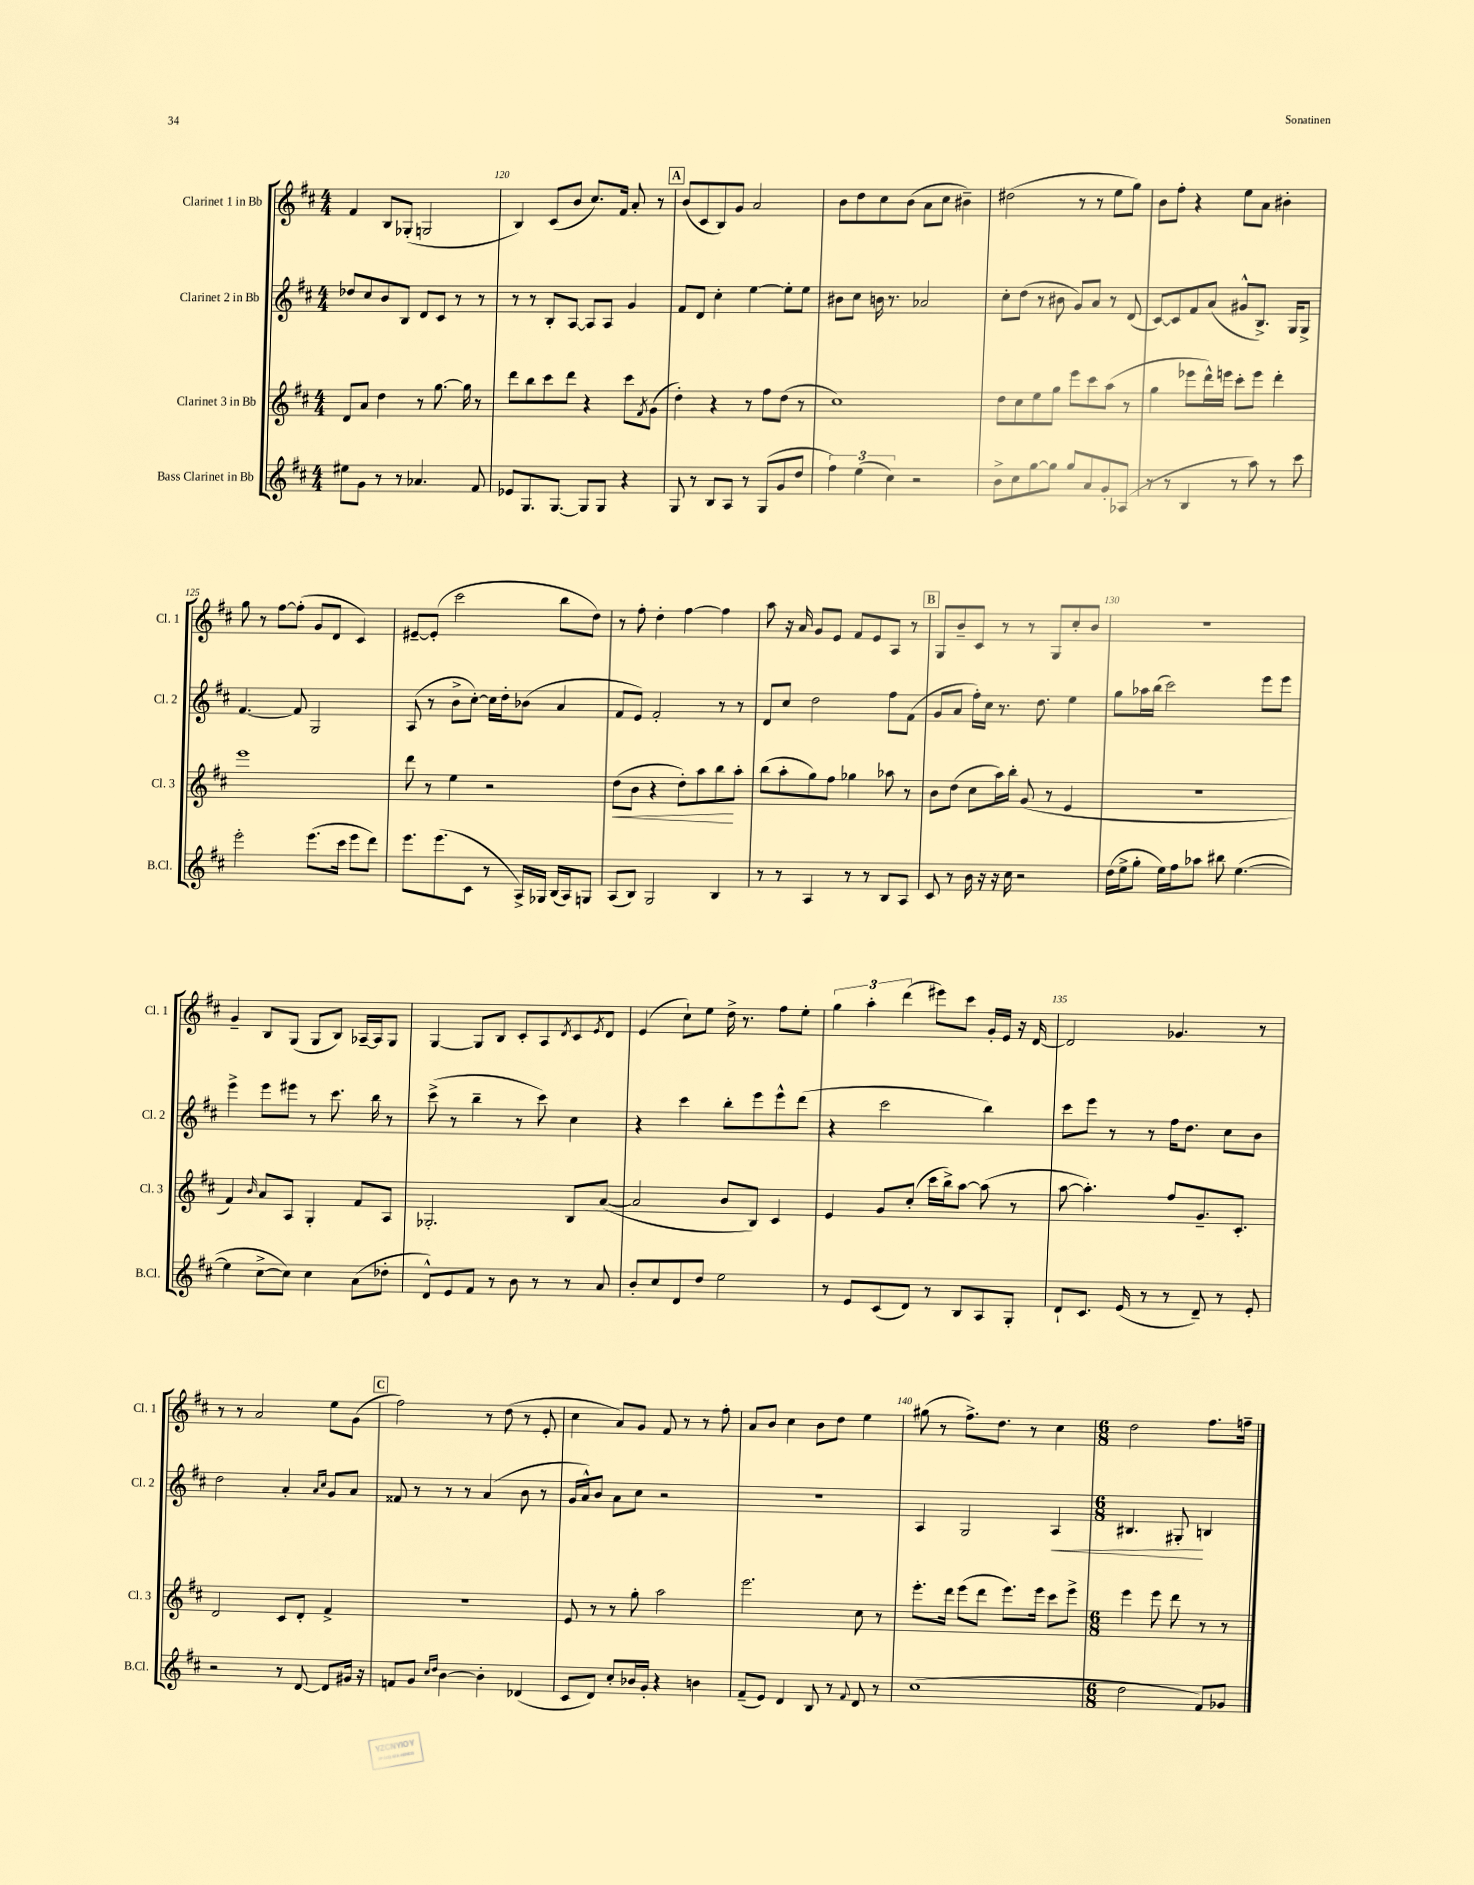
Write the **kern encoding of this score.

**kern	**kern	**dynam	**kern	**dynam	**kern
*part4	*part3	*part3	*part2	*part2	*part1
*staff4	*staff3	*staff3	*staff2	*staff2	*staff1
*I"Bass Clarinet in Bb	*I"Clarinet 3 in Bb	*	*I"Clarinet 2 in Bb	*	*I"Clarinet 1 in Bb
*I'B.Cl.	*I'Cl. 3	*	*I'Cl. 2	*	*I'Cl. 1
*clefG2	*clefG2	*	*clefG2	*	*clefG2
*k[f#c#]	*k[f#c#]	*	*k[f#c#]	*	*k[f#c#]
*M4/4	*M4/4	*	*M4/4	*	*M4/4
=119	=119	=119	=119	=119	=119
8ee#X\L	8d/L	.	8dd-X/L	.	4f#/
8g\J	8a/J	.	8cc#/	.	.
8r	4dd\	.	8b/	.	8B/L
8r	.	.	8B/J	.	(8G-X'/J
4.a-X/	8r	.	8d/L	.	2Gn/
.	[8.gg\	.	8c#/J	.	.
.	.	.	8r	.	.
.	16gg\]	.	.	.	.
8f#/	8r	.	8r	.	.
=120	=120	=120	=120	=120	=120
8e-X/L	8ddd\L	.	8r	.	4B/)
8.G/	8bb\	.	8r	.	.
.	8ccc#\	.	8B'/L	.	(8c#/L
[8.G/J	.	.	.	.	.
.	8ddd\J	.	[8A/J	.	8b/J
8G/L]	4r	.	8A/L]	.	8.cc#/L)
8G/J	.	.	8A/J	.	.
.	.	.	.	.	16f#/Jk
4r	8ccc#\L	.	4g/	.	8a'/
.	8qf#/	.	.	.	.
.	(8g\J	.	.	.	8r
!!LO:REH:place=s1:t=A
=121	=121	=121	=121	=121	=121
8G/	4dd'\)	.	8f#/L	.	(8b/L
8r	.	.	8d/J	.	8c#/
8B/L	4r	.	4cc#'\	.	8B/)
8A/J	.	.	.	.	8g/J
8r	8r	.	[4ee\	.	2a/
(8G/L	8ff#\L	.	.	.	.
8g/	(8dd\J	.	8ee'\L]	.	.
8dd/J	8r	.	8ee\J	.	.
=122	=122	=122	=122	=122	=122
6ff#\)	1cc#)	.	8b#X\L	.	8b\L
.	.	.	8cc#\J	.	8dd\
(6ee\	.	.	.	.	.
.	.	.	16bn\	.	8cc#\
.	.	.	8.r	.	.
6cc#\)	.	.	.	.	.
.	.	.	.	.	(8b\J
2r	.	.	2a-X/	.	8a\L
.	.	.	.	.	8cc#\J
.	.	.	.	.	4b#X~\)
=123	=123	=123	=123	=123	=123
8b^\L	8dd\L	.	8cc#'\L	.	(2dd#X\
8cc#\	8cc#\	.	(8dd\J	.	.
[8gg\	8ee\	.	8r	.	.
8gg\J]	8gg\J	.	8b#X\	.	.
8gg/L	8eee\L	.	8g/L)	.	8r
8a/	8ccc#\	.	8a/J	.	8r
8g'/	(8aa\J	.	8r	.	8ee\L
(8A-X/J	8r	.	(8d/	.	8gg\J)
=124	=124	=124	=124	=124	=124
8r	4gg\	.	[8c#/L)	.	8b\L
8r	.	.	8c#/]	.	8ff#'\J
4B/	8eee-X\L	.	8f#/	.	4r
.	16ddd^^\L)	.	(8a/J	.	.
.	16eeen\JJ	.	.	.	.
8r	8ccc#'\L	.	8g#X^^/L	.	8ee\L
8aa\)	8eee\J	.	8.B^/J)	.	8a\J
8r	4ddd'\	.	.	.	4b#X'\
.	.	.	16G/KL	.	.
8ccc#\	.	.	8G^/J	.	.
!!LO:LB:g=z
=125	=125	=125	=125	=125	=125
2eee'\	1eee	.	[4.f#/	.	8gg\
.	.	.	.	.	8r
.	.	.	.	.	[8ff#\L
.	.	.	8f#/]	.	(8ff#'\J]
(8.eee\L	.	.	2G/	.	8g/L
.	.	.	.	.	8d/J
16ccc#\Jk	.	.	.	.	.
8eee\L	.	.	.	.	4c#/)
8ddd\J)	.	.	.	.	.
=126	=126	=126	=126	=126	=126
8.eee\L	8ddd\	.	(8A/	.	[8e#X~/L
.	8r	.	8r	.	(8e#'/J]
(8.eee\	.	.	.	.	.
.	4ee\	.	8b^\L	.	2ccc#\
8c#\J	.	.	[8cc#'\J)	.	.
8r	2r	.	16cc#\LL]	.	.
.	.	.	16dd'\J	.	.
16A^/LL)	.	.	(8b-X\J	.	.
16G-X/JJ	.	.	.	.	.
(16B/LL	.	.	4a/	.	8bb\L
16A/J)	.	.	.	.	.
8Gn/J	.	.	.	.	8dd\J)
=127	=127	=127	=127	=127	=127
!	!	!LO:HP:b	!	!	!
(8A/L	(8dd\L	<	8f#/L	.	8r
8B/J)	8b\J	.	8e/J)	.	8ff#'\
2G/	4r	.	2f#'/	.	4dd'\
.	8dd'\L)	.	.	.	[4ff#\
.	8aa\	.	.	.	.
4B/	8bb\	.	8r	.	4ff#\]
.	8aa'\J	[	8r	.	.
=128	=128	=128	=128	=128	=128
8r	(8bb\L	.	8d/L	.	8aa\
8r	8aa'\	.	8cc#/J	.	16r
.	.	.	.	.	16a/
4A/	8gg\)	.	2dd\	.	8g/L
.	8ff#\J	.	.	.	8e/J
8r	4gg-X\	.	.	.	8f#/L
8r	.	.	.	.	8e/
8B/L	8aa-X\	.	8ff#\L	.	8A/J
8A/J	8r	.	(8f#\J	.	8r
!!LO:REH:place=s1:t=B
=129	=129	=129	=129	=129	=129
8c#/	8b\L	.	8g/L	.	8G/L
8r	(8dd\J	.	8a/J	.	8b~/
16b\	8cc#\L	.	16ff#'\LL)	.	8c#/J
16r	.	.	16cc#\JJ	.	.
16r	16aa\L)	.	8.r	.	8r
16cc#\	16bb'\JJ	.	.	.	.
2r	(8g/	.	.	.	8r
.	.	.	8.dd\	.	.
.	8r	.	.	.	8G/L
.	4e/	.	4ee\	.	8cc#'/
.	.	.	.	.	8b/J
=130	=130	=130	=130	=130	=130
(16dd\LL	1r	.	8gg\L	.	1r
16ee^\J	.	.	.	.	.
8gg'\J	.	.	16aa-X\L	.	.
.	.	.	(16bb\JJ	.	.
16ee\LL)	.	.	2ccc#\)	.	.
16ff#\J	.	.	.	.	.
8aa-X\J	.	.	.	.	.
8bb#X\	.	.	.	.	.
([4.ee\	.	.	.	.	.
.	.	.	8eee\L	.	.
.	.	.	8eee\J	.	.
!!LO:LB:g=z
=131	=131	=131	=131	=131	=131
4ee\]	4f#/)	.	4eee^\	.	4g~/
.	16qqb/	.	.	.	.
[8cc#^\L	8a/L	.	8eee\L	.	8B/L
8cc#\J])	8A/J	.	8eee#X\J	.	(8G/J
4cc#\	4G'/	.	8r	.	8G/L
.	.	.	8.ccc#\	.	8B/J)
(8a\L	8f#/L	.	.	.	[16A-X~/LL
.	.	.	16bb\	.	16A-/J]
8dd-X'\J	8A/J	.	8r	.	8G/J
=132	=132	=132	=132	=132	=132
8d^^/L)	2.G-X'/	.	(8ccc#^\	.	[4G/
8e/	.	.	8r	.	.
8f#/J	.	.	4bb~\	.	8G/L]
8r	.	.	.	.	8B/J
8b\	.	.	8r	.	8c#'/L
8r	.	.	8ccc#\)	.	8A/
.	.	.	.	.	8qd/
8r	8B/L	.	4cc#\	.	8c#/
.	.	.	.	.	8qe/
8a/	([8a/J	.	.	.	8d/J
=133	=133	=133	=133	=133	=133
8b'/L	2a/]	.	4r	.	(4e/
8cc#/	.	.	.	.	.
8d/	.	.	4ccc#\	.	8cc#`\L)
8dd/J	.	.	.	.	8ee\J
2ee\	8b/L	.	8bb'\L	.	16dd^\
.	.	.	.	.	8.r
.	8B/J)	.	8eee\	.	.
.	4c#/	.	8eee^^\	.	8ff#\L
.	.	.	(8ddd\J	.	8ee'\J
=134	=134	=134	=134	=134	=134
8r	4e/	.	4r	.	6gg\
8e/L	.	.	.	.	.
.	.	.	.	.	6aa'\
(8c#/	8g/L	.	2ccc#\	.	.
.	.	.	.	.	(6ddd\
8d/J)	(8cc#'/J	.	.	.	.
8r	16ccc#\LL	.	.	.	8eee#X\L)
.	16bb^\J)	.	.	.	.
8B/L	[8aa\J	.	.	.	8ccc#\J
8A/	(8aa\]	.	4bb\)	.	16g'/LL
.	.	.	.	.	16e/JJ
8G'/J	8r	.	.	.	16r
.	.	.	.	.	[16d/
=135	=135	=135	=135	=135	=135
8d`/L	[8aa\	.	8ccc#\L	.	2d/]
8.c#/J	4.aa'\])	.	8eee\J	.	.
.	.	.	8r	.	.
(16e/	.	.	.	.	.
8r	.	.	8r	.	.
8r	8ff#/L	.	16ff#\KL	.	4.g-X/
.	.	.	8.dd\J	.	.
8d~/)	8.g~/	.	.	.	.
8r	.	.	8cc#\L	.	.
.	8.c#'/J	.	.	.	.
8e'/	.	.	8b\J	.	8r
!!LO:LB:g=z
=136	=136	=136	=136	=136	=136
2r	2d/	.	2dd\	.	8r
.	.	.	.	.	8r
.	.	.	.	.	2a/
8r	8c#/L	.	4a'/	.	.
[8d/	8d'/J	.	.	.	.
.	.	.	16qqa/LL	.	.
.	.	.	16qqcc#/JJ	.	.
8d/L]	4f#^/	.	8g/L	.	8ee\L
16g#X/Jk	.	.	8a/J	.	(8g\J
16r	.	.	.	.	.
!!LO:REH:place=s1:t=C
=137	=137	=137	=137	=137	=137
8fn/L	1r	.	8f##X/	.	2ff#\)
8g/J	.	.	8r	.	.
16qqcc#/LL	.	.	.	.	.
16qqdd/JJ	.	.	.	.	.
[4b\	.	.	8r	.	.
.	.	.	8r	.	.
4b'\]	.	.	(4a/	.	8r
.	.	.	.	.	(8dd\
(4d-X/	.	.	8b\	.	8r
.	.	.	8r	.	8e'/
=138	=138	=138	=138	=138	=138
8c#/L	8e/	.	16g/LL	.	4cc#\
.	.	.	16a^^/J)	.	.
8d/J)	8r	.	8b/J	.	.
8cc#'/L	8r	.	8a\L	.	8a/L)
16b-X/L	8gg'\	.	8cc#\J	.	8g/J
16g'/JJ	.	.	.	.	.
4r	2aa\	.	2r	.	8f#/
.	.	.	.	.	8r
4bn\	.	.	.	.	8r
.	.	.	.	.	8ff#'\
=139	=139	=139	=139	=139	=139
(8f#~/L	2.eee\	.	1r	.	8a/L
8e/J)	.	.	.	.	8b/J
4d/	.	.	.	.	4cc#\
8B/	.	.	.	.	8b\L
8r	.	.	.	.	8dd\J
8qqf#/	.	.	.	.	.
8d/	8cc#\	.	.	.	4ee\
8r	8r	.	.	.	.
=140	=140	=140	=140	=140	=140
(1cc#	8.eee'\L	.	4A/	.	(8gg#X\
.	.	.	.	.	8r
.	16ddd\Jk	.	.	.	.
.	(8eee\L	.	2G/	.	8.ff#^\L)
.	8ddd\J	.	.	.	.
.	.	.	.	.	8.dd\J
.	8.eee\L)	.	.	.	.
.	.	.	.	.	8r
.	16eee\Jk	.	.	.	.
!	!	!	!	!LO:HP:b	!
.	8ccc#\L	.	4A/	<	4cc#\
.	8eee^\J	.	.	.	.
=141	=141	=141	=141	=141	=141
*M6/8	*M6/8	*	*M6/8	*	*M6/8
2dd\	4eee\	.	4.B#X/	.	2dd\
.	8eee\	.	.	.	.
.	8ddd\	.	8G#X'/	.	.
8f#/L)	8r	.	4Bn/	[	8.ff#\L
8g-X/J	8r	.	.	.	.
.	.	.	.	.	16ffn~\Jk
==	==	==	==	==	==
*-	*-	*-	*-	*-	*-
